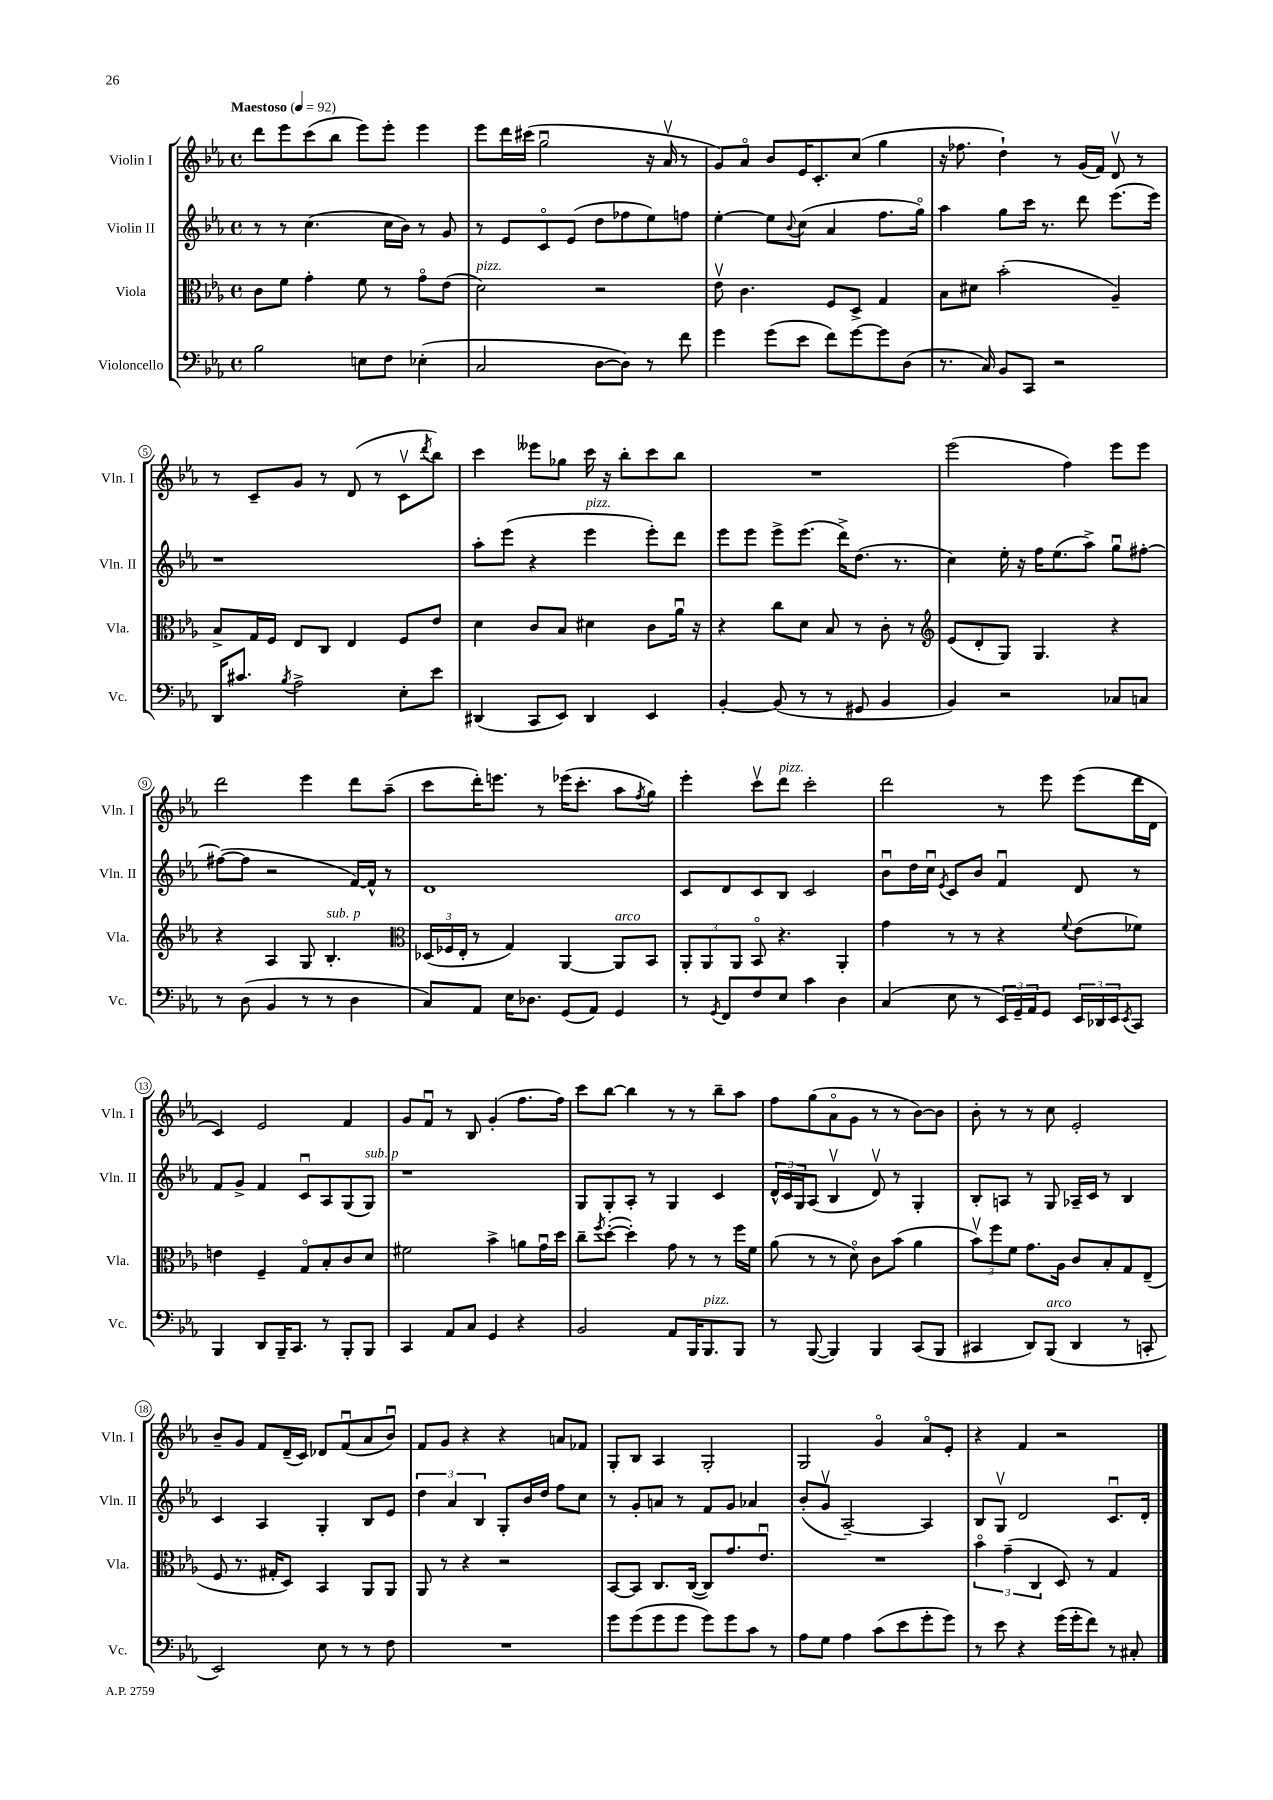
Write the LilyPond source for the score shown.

<<
\new StaffGroup <<
\new Staff = "s0" \with { instrumentName = "Violin I" shortInstrumentName = "Vln. I" } {
    \clef treble \key ees \major \defaultTimeSignature \time 4/4 \tempo "Maestoso" 4 = 92
    d'''8 ees'''8 c'''8( bes''8 ees'''8) ees'''8-. ees'''4 |
    ees'''8 d'''16 cis'''16( g''2\downbow r16 aes'16\upbow r8 |
    g'8) aes'8\flageolet bes'8 ees'16 c'8.-. c''8( g''4 |
    r16 fes''8. d''4-!) r8 g'16( f'16) d'8\upbow r8 |
    r8 c'8-- g'8 r8 d'8( r8 c'8\upbow \acciaccatura { d'''8 } bes''8) |
    c'''4 eeses'''8 ges''8 c'''16 r16 bes''8-. c'''8 bes''8 |
    R1 |
    ees'''2( f''4) ees'''8 ees'''8 |
    d'''2 ees'''4 d'''8 aes''8--( |
    c'''8 d'''16-.) e'''8. r8 ees'''16( c'''8.-. aes''8 \acciaccatura { f''8 } g''8) |
    ees'''4-. c'''8\upbow d'''8^\markup { \italic "pizz." } c'''2-. |
    d'''2 r8 ees'''8 ees'''8( d'''16 d'16 |
    c'4) ees'2 f'4 |
    g'8 f'8\downbow r8 bes8 g'4-.( f''8. f''16) |
    c'''8 bes''8~ bes''4 r8 r8 bes''8-- aes''8 |
    f''8 g''8( aes'8\flageolet g'8 r8 r8 bes'8~) bes'8 |
    bes'8-. r8 r8 c''8 ees'2-. |
    bes'8-- g'8 f'8 d'16--( c'16) des'8 f'8\downbow( aes'8 bes'8\downbow) |
    f'8 g'8 r4 r4 a'8 fes'8 |
    g8-. bes8 aes4 g2-. |
    g2 g'4\flageolet aes'8\flageolet ees'8-. |
    r4 f'4 r2 \bar "|." |
}
\new Staff = "s1" \with { instrumentName = "Violin II" shortInstrumentName = "Vln. II" } {
    \clef treble \key ees \major \defaultTimeSignature \time 4/4
    r8 r8 c''4.( c''16 bes'16) r8 g'8 |
    r8 ees'8 c'8\flageolet ees'8( d''8 fes''8 ees''8) f''8 |
    ees''4~-. ees''8 \appoggiatura { bes'8 } c''8( aes'4 f''8. g''16\flageolet) |
    aes''4 g''8 c'''16 r8. d'''8 ees'''8.( ees'''16) |
    r1 |
    aes''8-. ees'''8( r4 ees'''4^\markup { \italic "pizz." } ees'''8-.) d'''8 |
    ees'''8 ees'''8 ees'''8-> ees'''8.( d'''16->) d''8.( r8. |
    c''4) ees''16-. r16 f''16 ees''8.( aes''8->) g''8\downbow fis''8~-. |
    fis''8~( fis''8 r2 f'16~) f'16-^ r8 |
    d'1 |
    c'8 d'8 c'8 bes8 c'2 |
    bes'8\downbow d''16 c''16\downbow \acciaccatura { ees'8 } c'8 bes'8 f'4\downbow d'8 r8 |
    f'8 g'8-> f'4 c'8\downbow aes8 g8( g8^\markup { \italic "sub. p" }) |
    r1 |
    g8 g8-. aes8-. r8 g4 c'4 |
    \tuplet 3/2 { d'16-^ c'16 g16 } aes8( bes4\upbow d'8\upbow) r8 g4-. |
    bes8-. a8 r8 g8 aes16-- c'16 r8 bes4 |
    c'4 aes4 g4-. bes8 ees'8 |
    \tuplet 3/2 { d''4 aes'4 bes4 } g8-. bes'16 d''16 f''8 c''8 |
    r8 g'8-. a'8 r8 f'8 g'8 aes'4 |
    bes'8-.( g'8\upbow aes2~--) aes4 |
    bes8 g8\upbow d'2 c'8.\downbow d'16-. \bar "|." |
}
\new Staff = "s2" \with { instrumentName = "Viola" shortInstrumentName = "Vla." } {
    \clef alto \key ees \major \defaultTimeSignature \time 4/4
    c'8 f'8 g'4-. f'8 r8 g'8\flageolet ees'8( |
    d'2^\markup { \italic "pizz." }) r2 |
    ees'8\upbow c'4. f8 d8-> g4 |
    bes8 dis'8 bes'2-.( aes4--) |
    bes8-> g16 f16 ees8 c8 ees4 f8 ees'8 |
    d'4 c'8 bes8 dis'4 c'8 aes'16\downbow r16 |
    r4 c''8 d'8 bes8 r8 c'8-. r8 |
    \clef treble ees'8( d'8-. g8) g4. r4 |
    r4 aes4 g8 bes4.-.^\markup { \italic "sub. p" } |
    \clef alto \tuplet 3/2 { des16( fes16 ees16-. } r8 g4) aes,4~ aes,8^\markup { \italic "arco" } bes,8 |
    \tuplet 3/2 { aes,8-. aes,8 aes,8 } bes,8\flageolet r4. aes,4-. |
    g'4 r8 r8 r4 \appoggiatura { f'8 } ees'8( fes'8) |
    e'4 f4-- g8\flageolet bes8-. c'8 d'8 |
    fis'2 bes'4-> a'8 g'16\downbow d''16 |
    c''8-- \acciaccatura { f''8 } d''8~-.( d''4-.) g'8 r8 r8 f''16 f'16 |
    aes'8( r8 r8 d'8\flageolet) c'8 bes'8( aes'4 |
    \tuplet 3/2 { bes'8\upbow) f''8 f'8 } g'8. aes16 c'8 bes8-. g8 ees8--( |
    f8 r8. gis16-. d8) bes,4 aes,8 aes,8 |
    aes,8 r8 r4 r2 |
    bes,8~ bes,8 c8. c16~( c8) g'8. ees'8.\downbow |
    R1 |
    \tuplet 3/2 { bes'4\flageolet g'4--( c4 } d8) r8 g4 \bar "|." |
}
\new Staff = "s3" \with { instrumentName = "Violoncello" shortInstrumentName = "Vc." } {
    \clef bass \key ees \major \defaultTimeSignature \time 4/4
    bes2 e8 f8 ees4-.( |
    c2 d8~ d8) r8 f'8 |
    g'4 g'8( ees'8 f'8) g'8~ g'8 d8( |
    r8. c16) bes,8 c,8 r2 |
    d,16 cis'8. \acciaccatura { bes8 } aes2-> ees8-. ees'8 |
    dis,4( c,8 ees,8) dis,4 ees,4 |
    bes,4~-. bes,8( r8 r8 gis,8 bes,4 |
    bes,4) r2 ces8 c8 |
    r8 d8( bes,4 r8 r8 d4 |
    c8) aes,8 ees16 des8. g,8( aes,8) g,4 |
    r8 \acciaccatura { g,8 } f,8 f8 ees8 c'4 d4 |
    c4( ees8 r8 \tuplet 3/2 { ees,16) g,16-- aes,16 } g,8 \tuplet 3/2 { ees,16 des,16 ees,16 } \acciaccatura { ees,8 } c,8 |
    bes,,4 d,8 bes,,16-- c,8. r8 bes,,8-. bes,,8 |
    c,4 aes,8 c8 g,4 r4 |
    bes,2 aes,8 bes,,16 bes,,8.^\markup { \italic "pizz." } bes,,8 |
    r8 bes,,8~( bes,,4) bes,,4 c,8( bes,,8 |
    cis,4 d,8) bes,,8^\markup { \italic "arco" }( d,4 r8 c,8-. |
    ees,2) ees8 r8 r8 f8 |
    R1 |
    g'8 g'8( g'8 g'8 g'8) g'8 c'8 r8 |
    aes8 g8 aes4 c'8( ees'8 g'8-. g'8) |
    r8 ees'8 r4 g'16( g'16-. f'8) r8 cis8-. \bar "|." |
}
>>
>>
\layout { \context { \Score \override BarNumber.stencil = #(make-stencil-circler 0.1 0.3 ly:text-interface::print) } }
